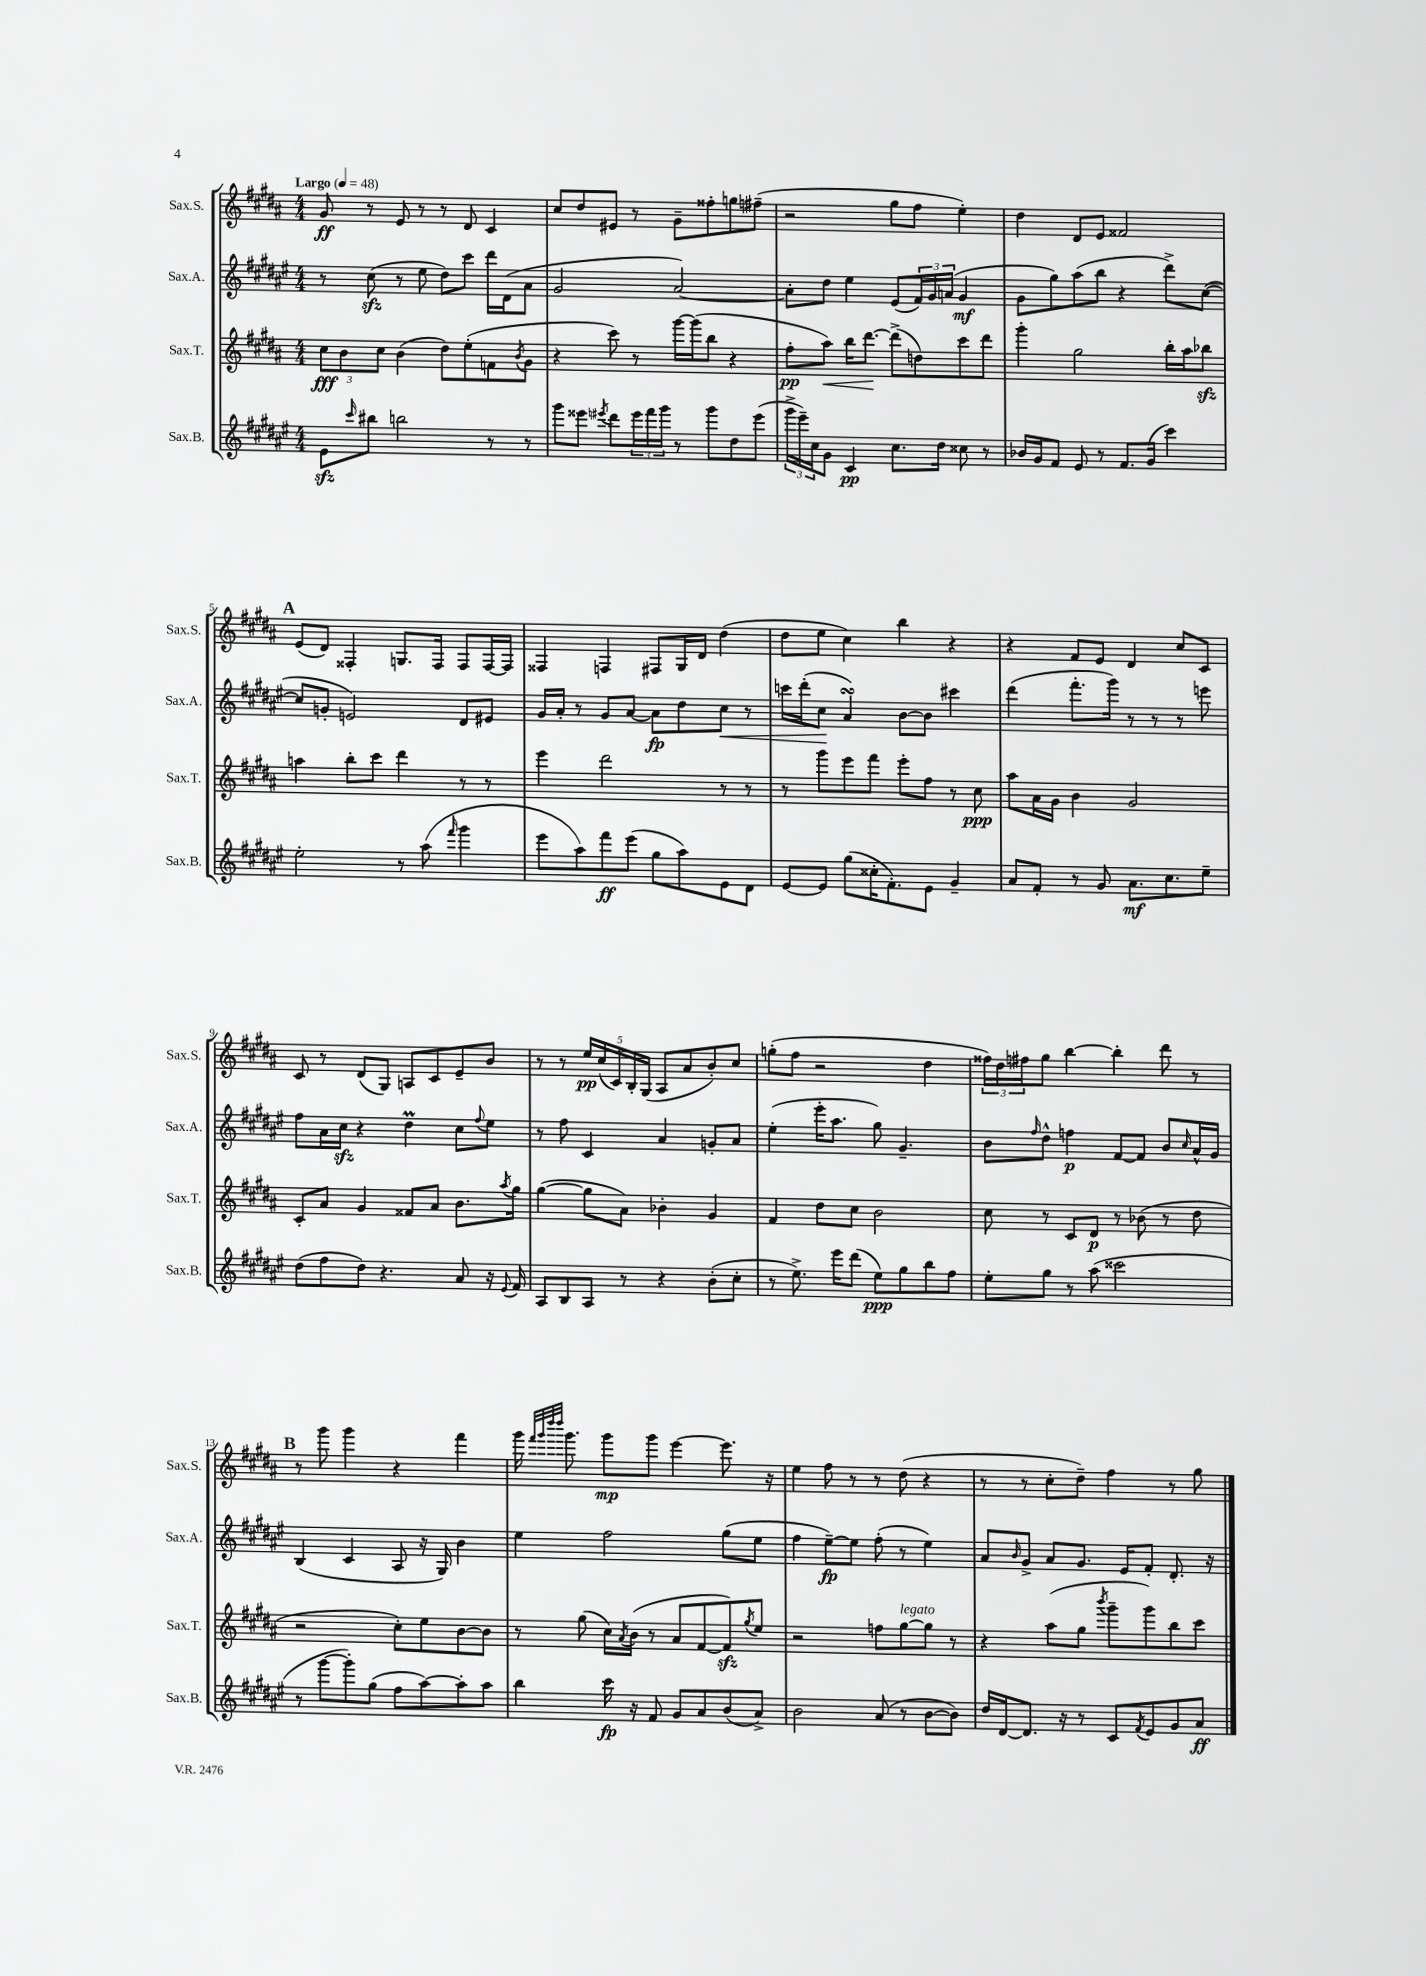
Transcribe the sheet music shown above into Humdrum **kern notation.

**kern	**kern	**kern	**kern
*staff4	*staff3	*staff2	*staff1
*clefG2	*clefG2	*clefG2	*clefG2
*k[f#c#g#d#a#e#]	*k[f#c#g#d#a#]	*k[f#c#g#d#a#e#]	*k[f#c#g#d#a#]
*M4/4	*M4/4	*M4/4	*M4/4
*MM48	*MM48	*MM48	*MM48
8e#\L	12cc#\L	8r	8g#/
.	12b\	.	.
16qqccc#/	.	.	.
8bb#\J	.	(8cc#\	8r
.	12cc#\J	.	.
2bb\	(4b\	8r	8e/
.	.	8ee#\	8r
.	8dd#\L)	8dd#\L)	8r
.	(8ee'\	8ccc#\J	8d#/
8r	8f\	16ddd#\LL	4c#/
.	.	(16d#\J	.
.	8qb/	.	.
8r	8g#\J	8a#\J	.
=	=	=	=
8ggg#\L	4r	2g#/	8cc#/L
8eee##\J	.	.	8dd#/
8qeee#/	.	.	.
8ddd#\L	8ccc#\)	.	8e#/J
24eee#\L	8r	.	8r
24fff#\	.	.	.
24ggg#\JJ	.	.	.
8r	[16ggg#\LL	[2a#/)	8g#~\L
.	(16ggg#\]J	.	.
8ggg#\L	8bb\J	.	8ff##'\
8dd#\	4r	.	8gg\
(8eee#\J	.	.	(8ff#~\J
=	=	=	=
24ggg#^\LL	8ff#'\L	8a#'\]L	2r
24eee#~\)	.	.	.
24cc#\J	.	.	.
8g#\J	8aa#\J)	8dd#\J	.
4c#/	16bb\LK	4ee#\	.
.	[8.ddd#\J	.	.
8.cc#\L	(8ddd#^\]L	(8e#/L	8gg#\L
.	8dd\)	24f#/L)	8ff#\J
.	.	24g#/	.
16dd#\Jk	.	.	.
.	.	(24a/JJ	.
8cc##\	8ccc#\	4g#/	4ee'\)
8r	8ddd#\J	.	.
=	=	=	=
16b-/LL	4ggg#'\	8g#\L	4dd#\
16g#/J	.	.	.
8f#/J	.	8gg#\)	.
8e#/	2gg#\	(8aa#\	8d#/L
8r	.	8bb\J	8e/J
8.f#/L	.	4r	2f##/
(16g#/Jk	.	.	.
4ccc#\)	16bb'\LL	8ddd#^\L)	.
.	16aa#\J	.	.
.	8bb-\J	([8cc#\J	.
=	=	=	=
2ee#'\	4aa\	8cc#/]L	(8e/L
.	.	8g'/J	8d#/J)
.	8bb'\L	2e/)	4F##'/
.	8ccc#\J	.	.
8r	4ddd#\	.	8.G/L
(8aa#\	.	.	.
.	.	.	16F##/Jk
16qqfff#/	.	.	.
4ggg#\	8r	8d#/L	8F##/L
.	8r	8e#/J	[16F##/L
.	.	.	16F##/]JJ
=	=	=	=
8eee#\L	4eee\	16g#/LL	4F##/
.	.	16a#'/JJ	.
8aa#\)	.	8r	.
8fff#\	2ddd#\	8g#/L	4F/
(8eee#\J	.	[8a#/J	.
8gg#\L	.	8a#\]L	8F#/L
8aa#\)	.	8dd#\	16G#/L
.	.	.	16d#/JJ
8e#\	8r	8cc#\J	(4dd#\
8d#\J	8r	8r	.
=	=	=	=
[8e#/L	8r	16ccc\LL	8dd#\L
.	.	(16ddd#'\J	.
8e#/]J	8ggg#\L	8cc#\J	8ee\J
(8gg#\L	8eee\	4a#/)	4cc#\)
16cc##'\K	8fff#\J	.	.
8.f#'\)	.	.	.
.	8eee'\L	[8b\L	4bb\
8e#\J	8ff#\J	8b\]J	.
4g#~/	8r	4ccc#\	4r
.	8cc#\	.	.
=	=	=	=
8a#/L	8aa#\L	(4ddd#\	4r
8f#'/J	16a#\L	.	.
.	16g#\JJ	.	.
8r	4b\	8.fff#'\L	8f#/L
8g#/	.	.	8e/J
.	.	16ggg#\Jk)	.
8.a#\L	2g#/	8r	4d#/
.	.	8r	.
8.cc#\	.	.	.
.	.	8r	8cc#/L
8ee#~\J	.	8eee\	8c#/J
=	=	=	=
(8dd#\L	8c#'/L	8ff#\L	8c#/
8ff#\	8a#/J	16a#\L	8r
.	.	16cc#\JJ	.
8dd#\J)	4g#/	4r	(8d#/L
4.r	.	.	8G#/J)
.	8f##/L	4dd#\	8A/L
.	8a#/J	.	8c#/
8a#/	8.b\L	8cc#\L	8e~/
.	.	8qqff#/	.
16r	.	8ee#\J	8b/J
8qqe#/	8qaa#/	.	.
16f#/	16gg#\Jk	.	.
=	=	=	=
8A#/L	([4gg#\	8r	8r
8B/	.	8ff#\	8r
8A#/J	8gg#\]L	4c#/	20ee/LL
.	.	.	(20cc#/
.	.	.	20c#/)
8r	8a#\J)	.	.
.	.	.	20B'/
.	.	.	(20G#/JJ
4r	4b-'\	4a#/	8A#/L
.	.	.	8a#/
(8b'\L	4g#/	8g'/L	8b'/)
8cc#'\J	.	8a#/J	8cc#/J
=	=	=	=
8r	4f#/	(4ee#'\	(8gg'\L
8.ee#^\)	.	.	8ff#\J
.	8dd#\L	16eee#'\LK	2r
16eee#\LK	.	8.aa#\J	.
(8ddd#\J	8cc#\J	.	.
8ee#\L)	2b\	8gg#\)	.
8gg#\	.	4.g#~/	.
8bb\	.	.	4dd#\
8ff#\J	.	.	.
=	=	=	=
8ee#'\L	8cc#\	8b\L	24ff##\LL)
.	.	.	24dd#\
.	.	.	24ff#\J
.	.	16qqff#/	.
8gg#\J	8r	8dd#^^\J	8gg#\J
8r	8c#/L	4ff\	[4bb\
(8aa#\	8d#/J	.	.
2ccc##\	8r	[8f#/L	4bb'\]
.	(8b-\	8f#/]J	.
.	8r	8b/L	8ddd#\
.	.	16qqcc#/	.
.	8dd#\	16a#^^/L	8r
.	.	16g#/JJ	.
=	=	=	=
8r	2r	(4B/	8r
[8ggg#\L	.	.	8ggg#\
8ggg#'\])	.	4c#/	4ggg#\
(8gg#\J	.	.	.
8ff#\L	8cc#'\L)	8A#/	4r
[8aa#\)	8ee\	16r	.
.	.	16G#/)	.
8aa#'\]	[8b\	4b\	4fff#\
8aa#\J	8b\]J	.	.
=	=	=	=
4bb\	8r	4ee#\	16ggg#\
.	.	.	32qqfff#/LLL
.	.	.	32qqggg#/
.	.	.	32qqdddd#/
.	.	.	32qqdddd#/JJJ
.	.	.	8.ggg#\
.	(8gg#\	.	.
16ccc#\	16cc#\LL)	2ff#\	8ggg#\L
.	8qa#/	.	.
16r	(16b\JJ	.	.
8f#/	8r	.	8ggg#\J
8g#/L	8a#/L	.	[4eee\
8a#/	[8f#/	.	.
(8b/	8f#/])	(8gg#\L	8.eee\]
.	8qgg#/	.	.
8a#^/J)	8ee/J	8ee#\J	.
.	.	.	16r
=	=	=	=
2b\	2r	4ff#\	4ee\
.	.	[8ee#~\L)	8ff#\
.	.	8ee#\]J	8r
(8a#/	8ff\L	(8ff#'\	8r
8r	[8gg#\	8r	(8dd#\
[8b\L	8gg#\]J	4ee#\)	4r
8b\]J)	8r	.	.
=	=	=	=
16dd#/LL	4r	8a#/L	8r
[16d#/J	.	.	.
.	.	16qqb/	.
8.d#/]J	.	8g#^/J	8r
.	(8aa#\L	8a#/L	8cc#'\L
16r	.	.	.
8r	8gg#\J	8.g#/J	8dd#~\J)
.	8qbbb/	.	.
8c#/L	8ggg#~\L	.	4ff#\
.	.	16e#/LK	.
8qf#/	.	.	.
8e#/	8ggg#\)	8f#'/J	.
8g#/	8bb\	8.d#'/	8r
8a#/J	8ccc#\J	.	8gg#\
.	.	16r	.
==	==	==	==
*-	*-	*-	*-
